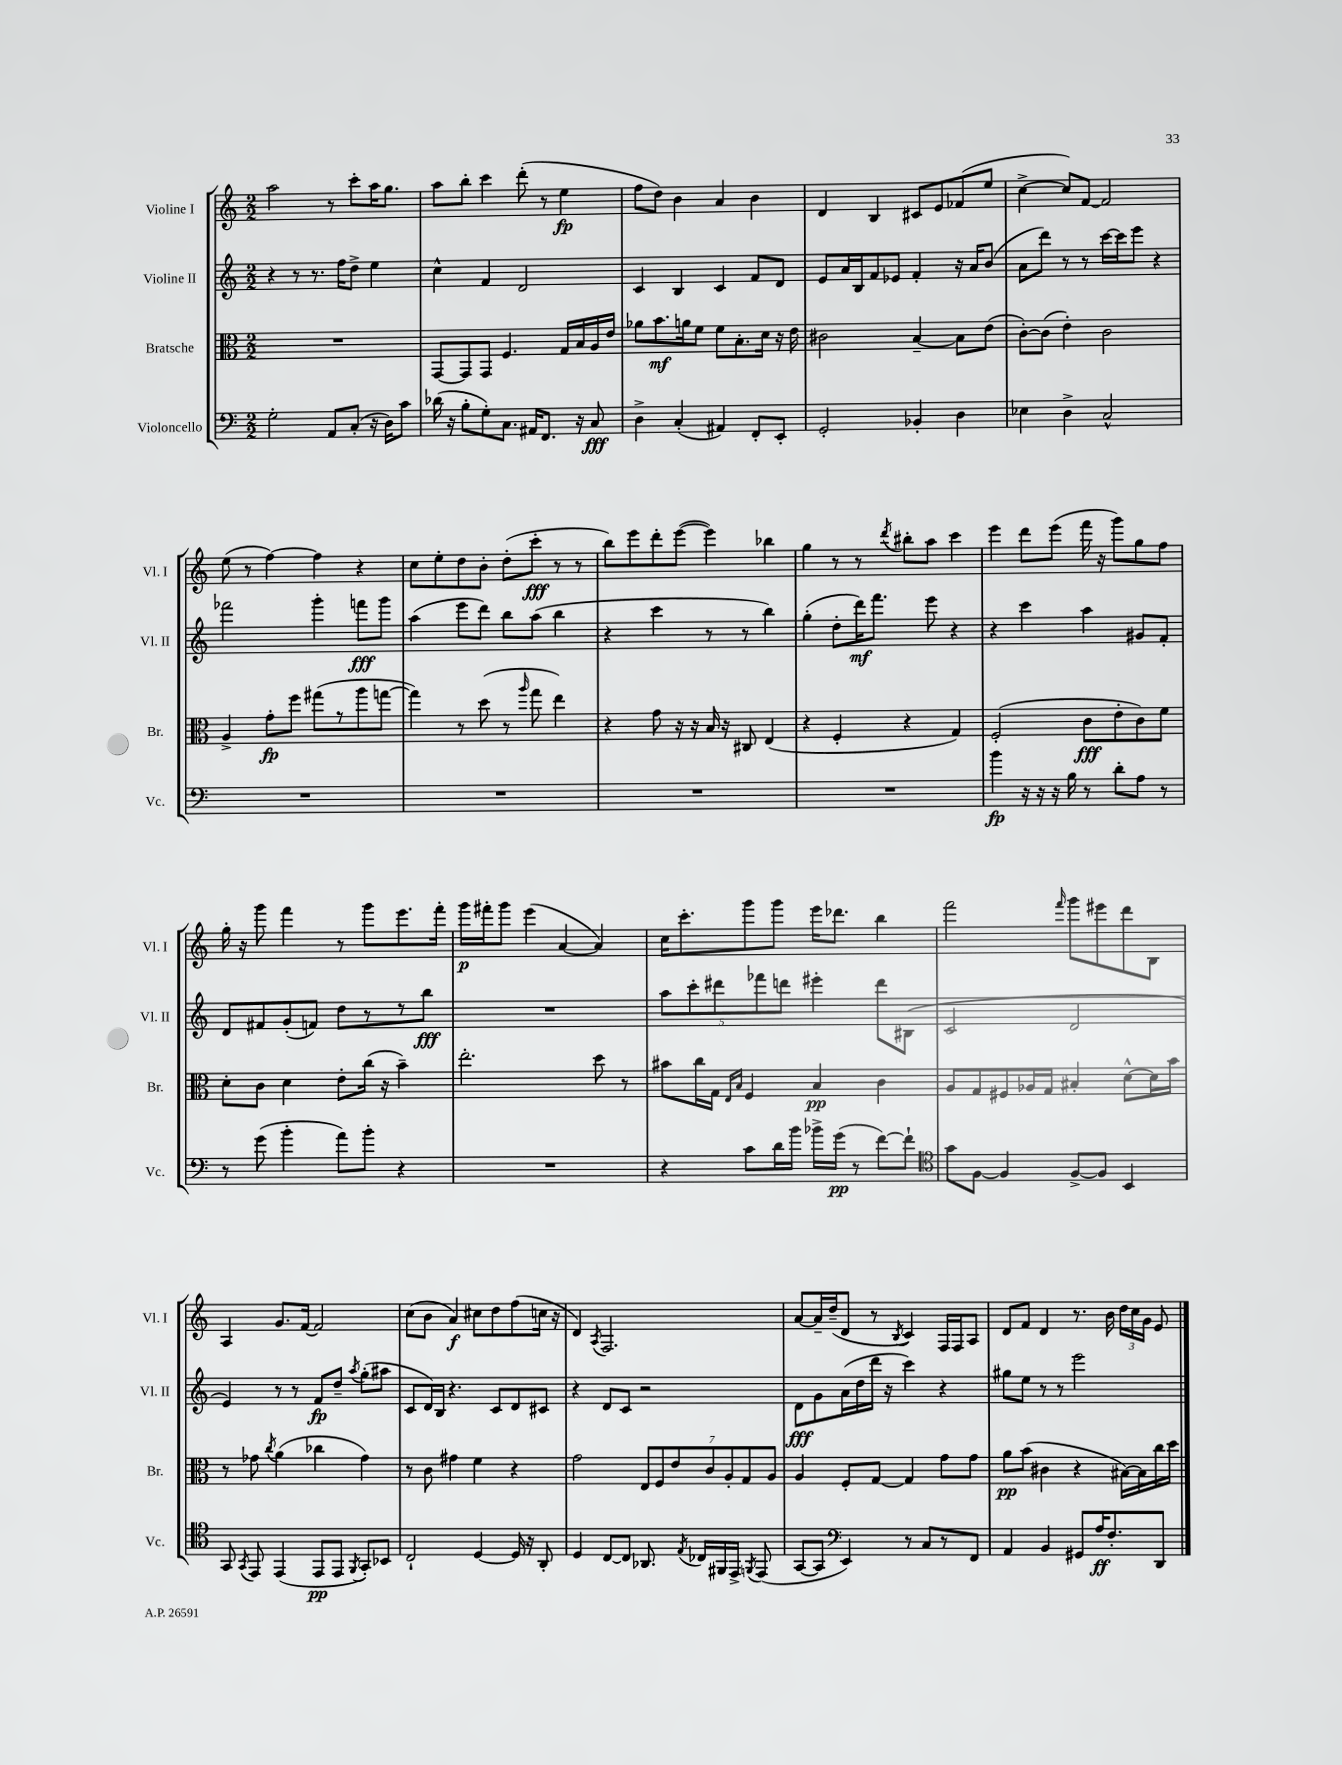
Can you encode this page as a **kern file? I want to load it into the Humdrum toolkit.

**kern	**kern	**kern	**kern
*staff4	*staff3	*staff2	*staff1
*clefF4	*clefC3	*clefG2	*clefG2
*k[]	*k[]	*k[]	*k[]
*M2/2	*M2/2	*M2/2	*M2/2
2G'	1r	4r	2aa
.	.	8r	.
.	.	8.r	.
8AA	.	.	8r
.	.	16ff	.
(8C'	.	8dd^	8ccc'
16r	.	4ee	16aa
16D)	.	.	8.gg
8c	.	.	.
=	=	=	=
(16d-	[8GG	4cc^^	8aa
16r	.	.	.
8B'	8GG]	.	8bb'
8G')	8GG	4f	4ccc
8.C	4.F	.	.
.	.	2d	(8ddd'
16AA#	.	.	.
8.FF	.	.	8r
.	16G	.	4ee
16r	16B	.	.
8C	16A	.	.
.	16e	.	.
=	=	=	=
4D^	8a-	4c	8ff
.	8.b	.	8dd)
(4C'	.	4B	4b
.	16a	.	.
.	8f	.	.
4AA#)	8f	4c	4a
.	8.B'	.	.
8FF'	.	8f	4b
.	16d	.	.
8EE'	16r	8d	.
.	16e	.	.
=	=	=	=
2GG'	2c#	8e	4d
.	.	16a	.
.	.	16B	.
.	.	8f	4B
.	.	8e-	.
4BB-'	[4B~	4f'	8c#
.	.	.	8e
4D	8B]	16r	(8f-
.	.	16a	.
.	(8e	(8b	8ee
=	=	=	=
4E-	[8c')	8a	[4cc^
.	(8c]	8ddd)	.
4D^	4e')	8r	8cc])
.	.	8r	[8f
2C^^	2c	[16ccc	2f]
.	.	16ccc]	.
.	.	8eee	.
.	.	4r	.
=	=	=	=
1r	4A^	2fff-	(8ee
.	.	.	8r
.	8g'	.	[4ff)
.	8ff	.	.
.	(8gg#	4ggg'	4ff]
.	8r	.	.
.	8aa	8fff	4r
.	[8gg	8ggg	.
=	=	=	=
1r	4gg])	(4aa	8cc
.	.	.	8ee'
.	8r	8eee	8dd
.	(8dd	8ddd)	8b'
.	8r	8bb	(8dd'
.	16qqaa	.	.
.	8gg	(8aa	8ccc'
.	4ee)	4bb	8r
.	.	.	8r
=	=	=	=
1r	4r	4r	8bb)
.	.	.	8eee
.	8g	4ccc	8ddd'
.	16r	.	([8eee
.	16r	.	.
.	16B	8r	4eee])
.	16r	.	.
.	8C#	8r	.
.	(4E	4bb)	4bb-
=	=	=	=
1r	4r	(4gg'	4gg
.	4F'	8dd'	8r
.	.	16ddd)	8r
.	.	8.fff	.
.	.	.	8qddd
.	4r	.	8bb#'
.	.	8eee	8aa
.	4G)	4r	4ccc
=	=	=	=
4b	(2F'	4r	4eee
16r	.	4ccc	8ddd
16r	.	.	.
16r	.	.	(8eee
16B	.	.	.
8r	8c	4aa	16fff
.	.	.	16r
8d'	8e'	.	8ggg)
8A	8c)	8g#	8gg
8r	8f	8f'	8ff
=	=	=	=
8r	8d'	8d	16gg'
.	.	.	16r
(8g	8c	8f#	8ggg
4b'	4d	(8g'	4fff
.	.	8f)	.
8a)	8e'	8dd	8r
8b'	(16cc	8r	8ggg
.	16r	.	.
4r	4b~)	8r	8.eee
.	.	8bb	.
.	.	.	16fff'
=	=	=	=
1r	2.ee'	1r	16ggg
.	.	.	16fff#'
.	.	.	8ggg
.	.	.	(4eee
.	.	.	[4a
.	8dd	.	4a])
.	8r	.	.
=	=	=	=
4r	8b#	10aa	16cc
.	.	.	8.ccc'
.	.	10ccc'	.
.	16cc	.	.
.	16G	.	.
.	.	10ddd#	.
.	16qqE	.	.
.	16qqB	.	.
8c	4F	.	8ggg
.	.	10fff-	.
16d	.	.	8ggg
.	.	10ddd	.
16b	.	.	.
16b-^	4B	4eee#'	16eee
(16g	.	.	8.ddd-
8r	.	.	.
[8f)	4c	8ddd	4bb
8f`]	.	(8B#	.
=	=	=	=
*clefC4	*	*	*
8g	8A	2c	2fff
[8F	8G	.	.
4F]	8F#	.	.
.	16A-	.	.
.	16G	.	.
.	.	.	16qqfff
[8F^	4B#'	2d	8ggg
8F]	.	.	8eee#
4BB	[8d^^	.	8ddd
.	16d]	.	8B
.	16b	.	.
=	=	=	=
8GG	8r	4e)	4A
8qGG	.	.	.
8EE	8g-	.	.
.	8qcc	.	.
(4EE	(4a	8r	8.g
.	.	8r	.
.	.	.	[16f
8EE	4cc-	8f	2f]
8EE	.	8dd~	.
8qFF	.	8qaa	.
8GG')	4g-)	(8gg'	.
8BB-	.	8aa#	.
=	=	=	=
2C`	8r	8c	(8cc
.	8c	16d)	8b
.	.	16B	.
.	4g#	4.r	4a)
[4D	4f	.	8cc#
.	.	8c	8dd
16D]	4r	8d	(8ff
16r	.	.	.
8AA'	.	8c#	16cc
.	.	.	16r
=	=	=	=
4D	2g	4r	4d)
.	.	.	8qA
[8C	.	8d	2.F
8C]	.	8c	.
8.AA-	14E	2r	.
.	14F	.	.
.	14e	.	.
8qE	.	.	.
16C-	.	.	.
.	14c	.	.
16FF#	.	.	.
.	14A'	.	.
16EE^	.	.	.
.	14G	.	.
8qFF	.	.	.
(8EE	.	.	.
.	14A	.	.
=	=	=	=
[8GG	4A	8d	[8a
8GG]	.	8g	16a~]
.	.	.	(16dd~
*clefF4	*	*	*
4EE)	8F'	(16a	8d
.	.	16dd	.
.	[8G	16ddd	8r
.	.	16r	.
.	.	.	8qB
8r	4G]	4ccc)	4c)
8C	.	.	.
8r	8g	4r	16F
.	.	.	16F
8FF	8g	.	8A
=	=	=	=
4AA	8a	8gg#	8d
.	(8b	8ee	8f
4BB	4c#	8r	4d
.	.	8r	.
8GG#	4r	2eee	8.r
16A	.	.	.
8.F'	.	.	16b
.	[16B#)	.	24dd
.	.	.	24cc
.	16B#]	.	.
.	.	.	24g
8DD	16cc	.	8e
.	16dd	.	.
==	==	==	==
*-	*-	*-	*-
